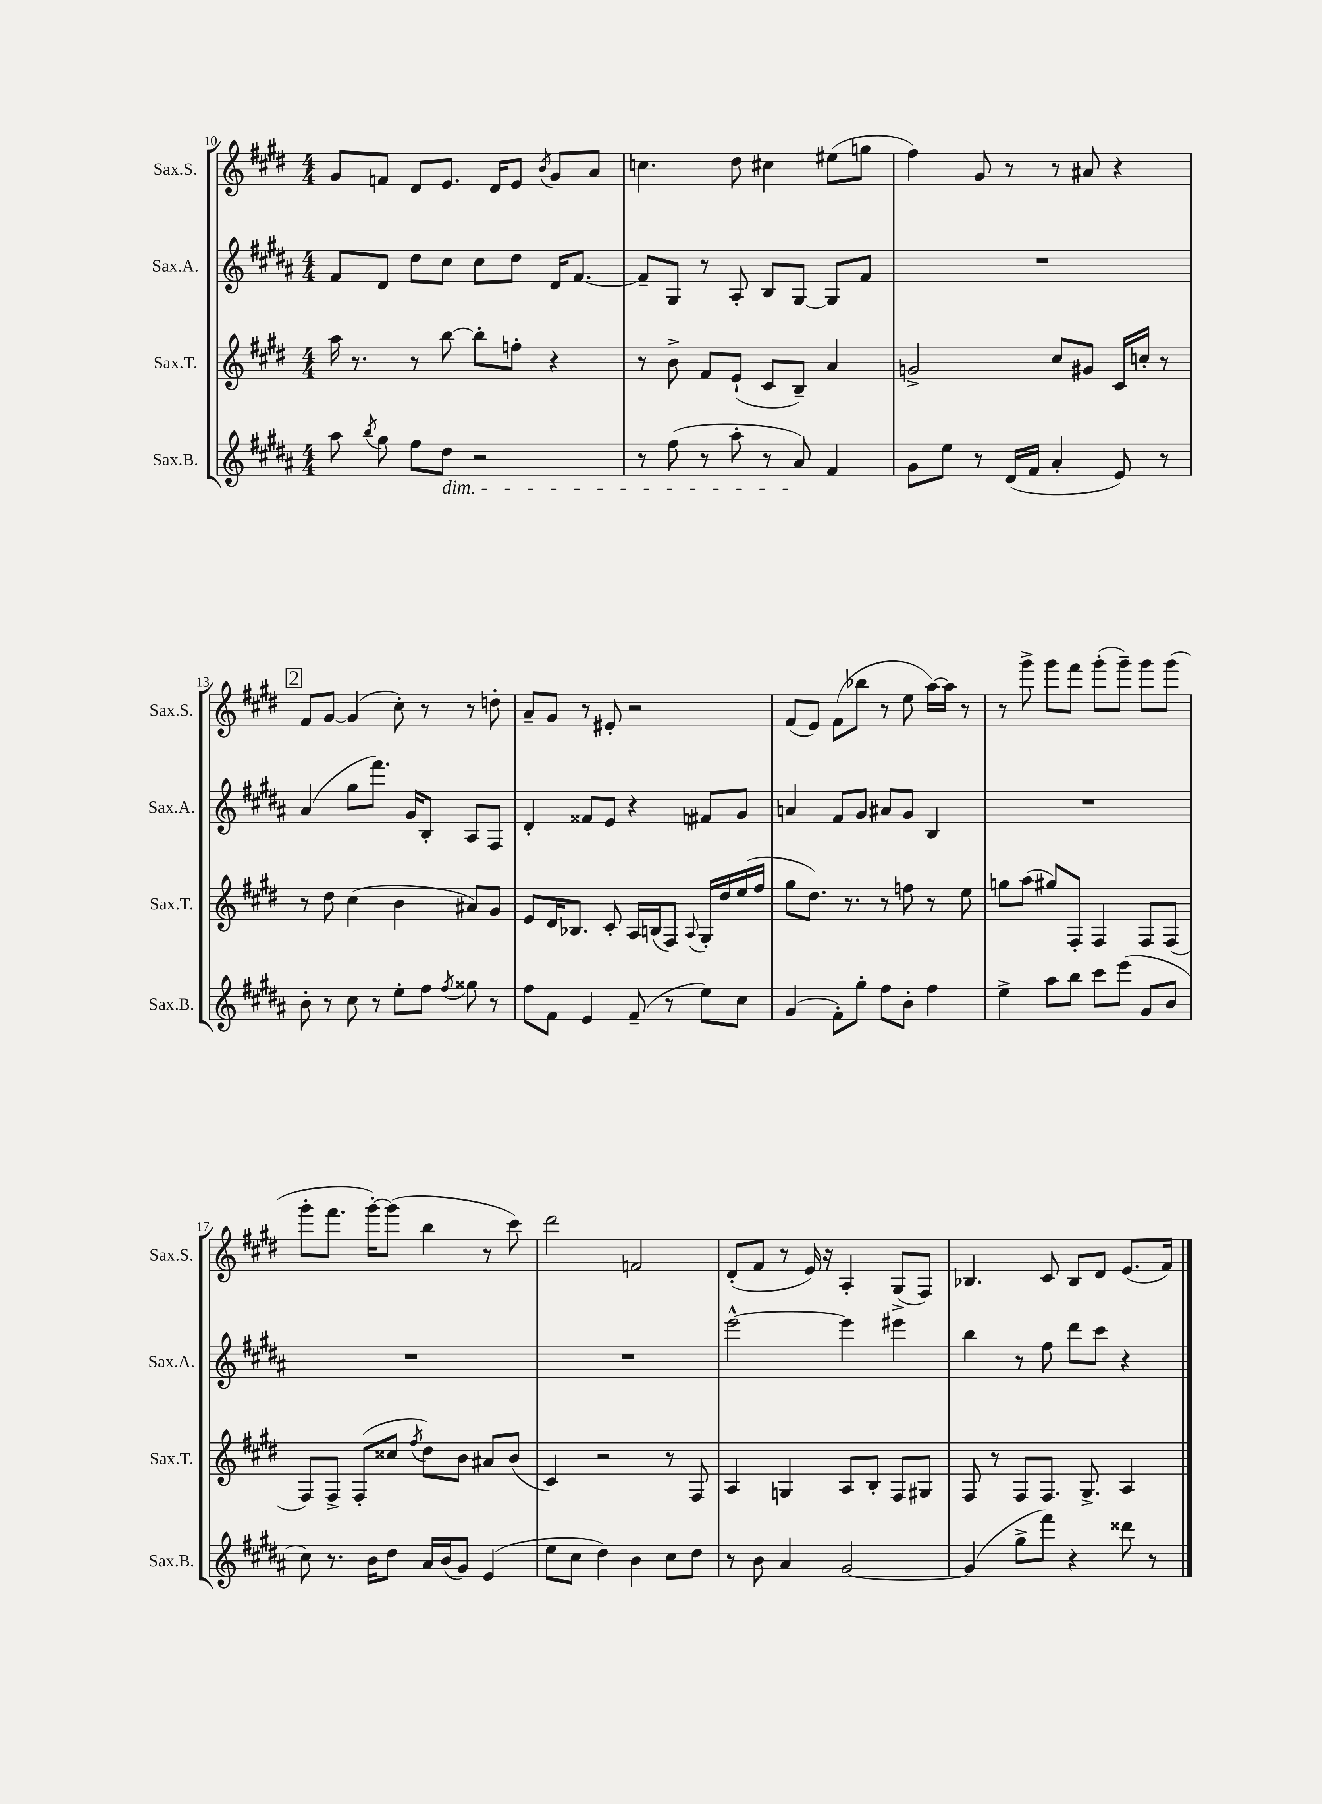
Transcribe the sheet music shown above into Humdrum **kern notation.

**kern	**kern	**kern	**kern
*part4	*part3	*part2	*part1
*staff4	*staff3	*staff2	*staff1
*I"Sax.B.	*I"Sax.T.	*I"Sax.A.	*I"Sax.S.
*I'Sax.B.	*I'Sax.T.	*I'Sax.A.	*I'Sax.S.
*clefG2	*clefG2	*clefG2	*clefG2
*k[f#c#g#d#a#]	*k[f#c#g#d#]	*k[f#c#g#d#a#]	*k[f#c#g#d#]
*M4/4	*M4/4	*M4/4	*M4/4
=10	=10	=10	=10
8aa#\	16aa\	8f#/L	8g#/L
.	8.r	.	.
8qbb/	.	.	.
8gg#\	.	8d#/J	8fn/J
8ff#\L	8r	8dd#\L	8d#/L
!LO:TX:b:i:t=dim.	!	!	!
8dd#\J	[8bb\	8cc#\J	8.e/J
2r	8bb'\L]	8cc#\L	.
.	.	.	16d#/KL
.	8ffn'\J	8dd#\J	8e/J
.	.	.	8qb/
.	4r	16d#/KL	8g#/L
.	.	[8.f#/J	.
.	.	.	8a/J
=11	=11	=11	=11
8r	8r	8f#~/L]	4.ccn\
(8ff#\	8b^\	8G#/J	.
8r	8f#/L	8r	.
8aa#'\	(8e`/J	8A#'/	8dd#\
8r	8c#/L	8B/L	4cc#X\
8a#/)	8B~/J)	[8G#/J	.
4f#/	4a/	8G#/L]	(8ee#X\L
.	.	8f#/J	8ggn\J
=12	=12	=12	=12
8g#\L	2gn^/	1r	4ff#\)
8ee\J	.	.	.
8r	.	.	8g#/
(16d#/LL	.	.	8r
16f#/JJ	.	.	.
4a#'/	8cc#/L	.	8r
.	8g#X/J	.	8a#X/
8e/)	16c#/LL	.	4r
.	16ccn'/JJ	.	.
8r	8r	.	.
!!LO:LB:g=z
!!LO:REH:place=s1:t=2
=13	=13	=13	=13
8b'\	8r	(4a#/	8f#/L
8r	8dd#\	.	[8g#/J
8cc#\	(4cc#\	8gg#\L	(4g#/]
8r	.	8.fff#\J)	.
8ee'\L	4b\	.	8cc#'\)
.	.	16g#/KL	.
8ff#\J	.	8B'/J	8r
8qff#/	.	.	.
8gg##X\	8a#X/L)	8A#/L	8r
8r	8g#/J	8F#/J	8ddn'\
=14	=14	=14	=14
8ff#\L	8e/L	4d#'/	8a~/L
8f#\J	16d#/K	.	8g#/J
.	8.B-X/J	.	.
4e/	.	8f##X/L	8r
.	8c#'/	8e/J	8e#X'/
(8f#~/	16A/LL	4r	2r
.	(16Bn/J	.	.
8r	8F#/J)	.	.
.	8qqA/	.	.
8ee\L)	16G#'/LL	8f#X/L	.
.	16dd#/	.	.
8cc#\J	(16ee/	8g#/J	.
.	16ff#/JJ	.	.
=15	=15	=15	=15
(4g#/	8gg#\L	4an/	(8f#/L
.	8.dd#\J)	.	8e/J)
8f#'\L)	.	8f#/L	(8f#\L
.	8.r	.	.
8gg#'\J	.	8g#/J	8bb-X\J
8ff#\L	8r	8a#X/L	8r
8b'\J	8ffn\	8g#/J	8ee\
4ff#\	8r	4B/	[16aa\LL)
.	.	.	16aa\JJ]
.	8ee\	.	8r
=16	=16	=16	=16
4ee^\	8ggn\L	1r	8r
.	(8aa\J	.	8ggg#^\
8aa#\L	8gg#X/L)	.	8ggg#\L
8bb\J	8F#'/J	.	8fff#\J
8ccc#\L	4F#/	.	(8ggg#'\L
(8eee\J	.	.	8ggg#~\J)
8g#/L	8F#/L	.	8ggg#\L
8b/J	(8F#/J	.	(8ggg#\J
!!LO:LB:g=z
=17	=17	=17	=17
8cc#\)	8F#/L)	1r	8ggg#'\L
8.r	8F#^/J	.	8.fff#\J
.	(8F#'/L	.	.
16b\KL	.	.	[16ggg#'\KL)
8dd#\J	8cc##X/J	.	(8ggg#\J]
.	8qff#/	.	.
16a#/LL	8dd#\L)	.	4bb\
(16b/J	.	.	.
8g#/J)	8b\J	.	.
(4e/	8a#X/L	.	8r
.	(8b/J	.	8ccc#\)
=18	=18	=18	=18
8ee\L	4c#/)	1r	2ddd#\
8cc#\J	.	.	.
4dd#\)	2r	.	.
4b\	.	.	2fn/
8cc#\L	8r	.	.
8dd#\J	8F#/	.	.
=19	=19	=19	=19
8r	4A/	[2eee^^\	(8d#'/L
8b\	.	.	8f#/J
4a#/	4Gn/	.	8r
.	.	.	16e/)
.	.	.	16r
[2g#/	8A/L	4eee\]	4A'/
.	8B'/J	.	.
.	8F#/L	4eee#X\	(8G#^/L
.	8G#X/J	.	8F#/J)
=20	=20	=20	=20
(4g#/]	8F#/	4bb\	4.B-X/
.	8r	.	.
8gg#^\L	8F#/L	8r	.
8fff#\J)	8.F#/J	8ff#\	8c#/
4r	.	8ddd#\L	8B-/L
.	8.G#^/	.	.
.	.	8ccc#\J	8d#/J
8ddd##X\	4A/	4r	(8.e/L
8r	.	.	.
.	.	.	16f#/Jk)
==	==	==	==
*-	*-	*-	*-
